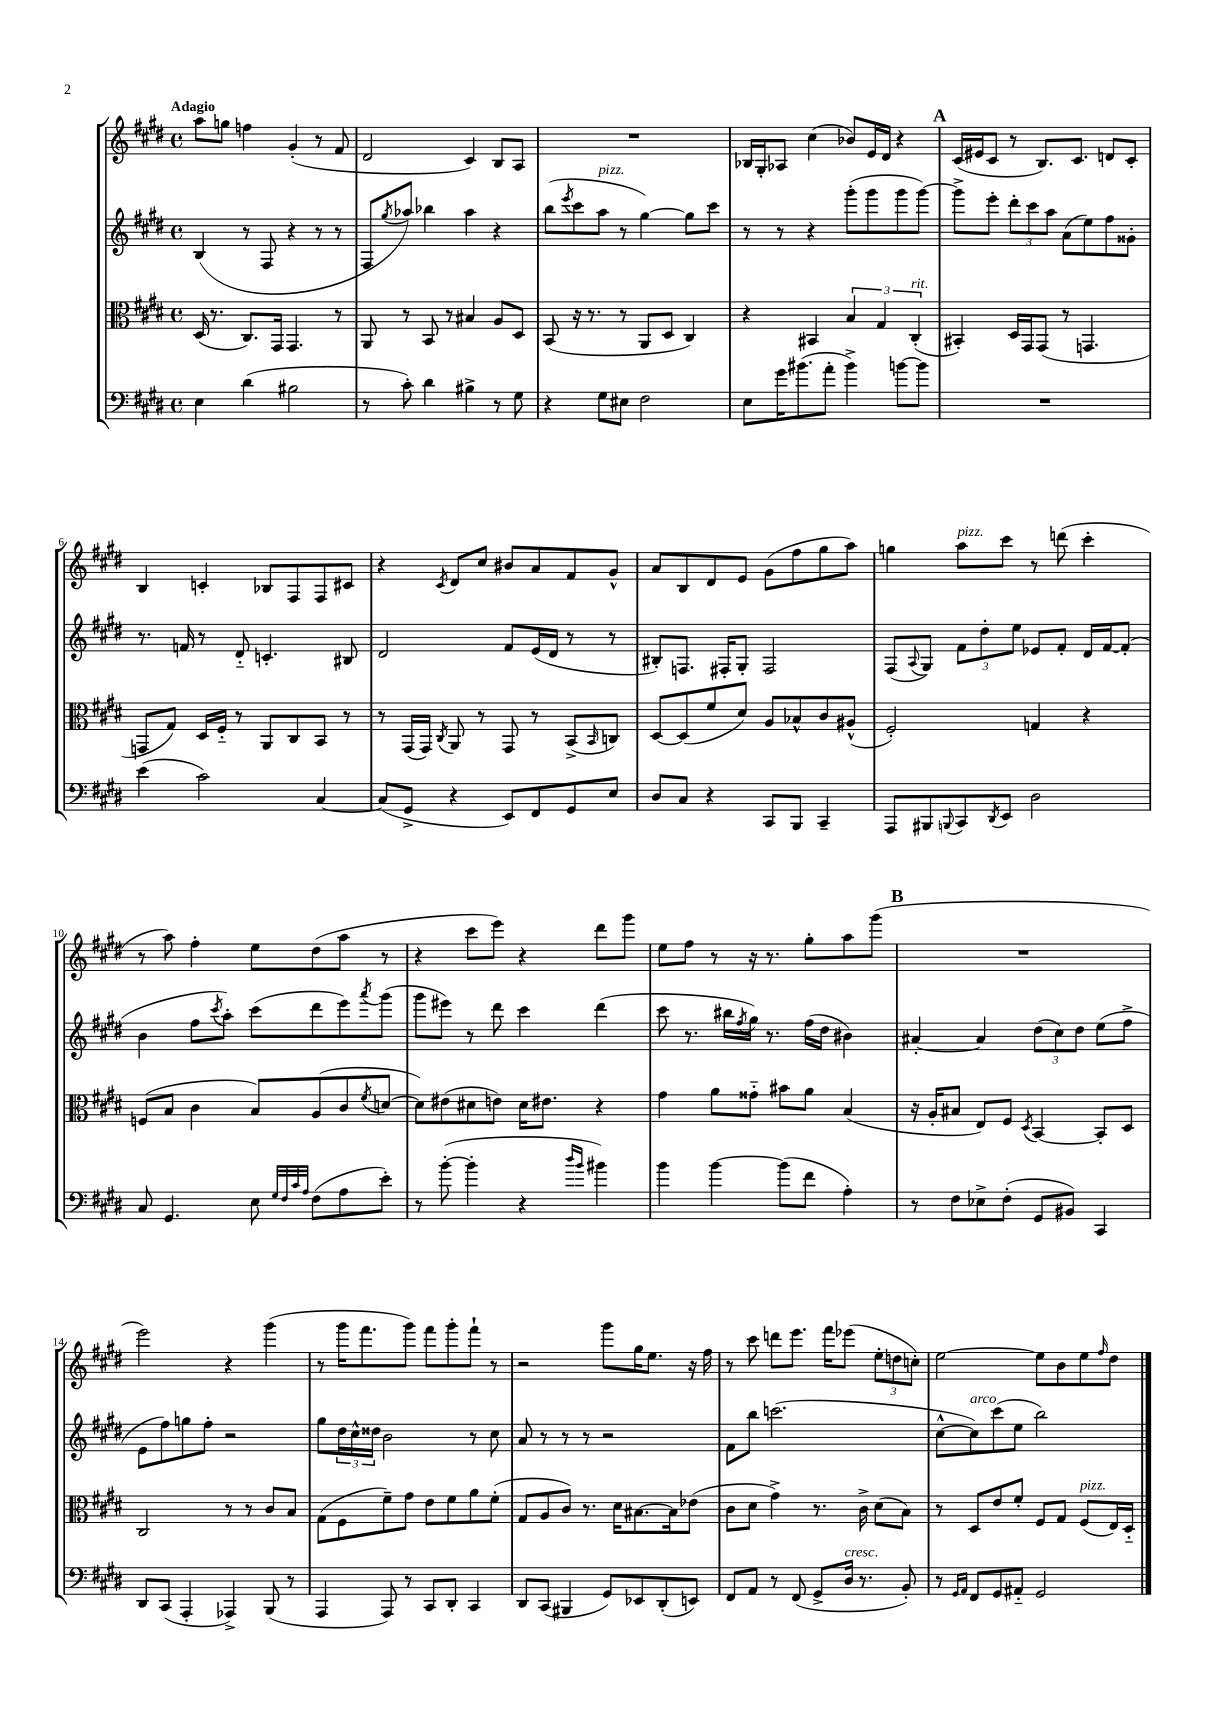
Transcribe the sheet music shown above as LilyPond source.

<<
\new StaffGroup <<
\new Staff = "s0" {
    \clef treble \key e \major \defaultTimeSignature \time 4/4 \tempo "Adagio"
    a''8 g''8 f''4 gis'4-.( r8 fis'8 |
    dis'2 cis'4) b8 a8 |
    R1 |
    bes16 gis16-. aes8 cis''4( bes'8) e'16 dis'16 r4 |
    \mark \markup { \bold "A" } cis'16( eis'16 cis'8 r8 b8.) cis'8. d'8 cis'8-. |
    b4 c'4-. bes8 fis8 fis8 cis'8 |
    r4 \acciaccatura { cis'8 } dis'8 cis''8 bis'8 a'8 fis'8 gis'8-^ |
    a'8 b8 dis'8 e'8 gis'8( fis''8 gis''8 a''8) |
    g''4 a''8^\markup { \italic "pizz." } cis'''8 r8 d'''8( cis'''4-. |
    r8 a''8) fis''4-. e''8 dis''8( a''8 r8 |
    r4 cis'''8 e'''8) r4 dis'''8 gis'''8 |
    e''8 fis''8 r8 r16 r8. gis''8-. a''8 gis'''8( |
    \mark \markup { \bold "B" } R1 |
    e'''2) r4 gis'''4( |
    r8 gis'''16 fis'''8. gis'''8) fis'''8 gis'''8-. fis'''8-! r8 |
    r2 gis'''8 gis''16 e''8. r16 fis''16 |
    r8 cis'''8 d'''8 e'''8. fis'''16 ees'''8( \tuplet 3/2 { e''8-. d''8 c''8-.) } |
    e''2~ e''8 b'8 e''8 \grace { fis''16 } dis''8 \bar "|." |
}
\new Staff = "s1" {
    \clef treble \key e \major \defaultTimeSignature \time 4/4
    b4( r8 fis8 r4 r8 r8 |
    fis8 \acciaccatura { gis''8 } aes''8) bes''4 aes''4 r4 |
    b''8( \acciaccatura { e'''8 } cis'''8 a''8^\markup { \italic "pizz." } r8 gis''4~) gis''8 cis'''8 |
    r8 r8 r4 gis'''8-.( gis'''8 gis'''8 gis'''8~) |
    \mark \markup { \bold "A" } gis'''8-> e'''8-. \tuplet 3/2 { dis'''8-. cis'''8 a''8 } a'8( e''8) fis''8 gisis'8-. |
    r8. f'16 r8 dis'8-_ c'4.-. bis8 |
    dis'2 fis'8 e'16( dis'16 r8 r8 |
    bis8-.) f8. fis16-. gis8-. fis2 |
    fis8( \appoggiatura { a8 } gis8) \tuplet 3/2 { fis'8 dis''8-. e''8 } ees'8 fis'8-. dis'16 fis'16~ fis'8-.( |
    b'4 fis''8 \acciaccatura { cis'''8 } a''8-.) cis'''8( dis'''8 e'''8) \acciaccatura { a'''8 } gis'''8( |
    gis'''8 eis'''8) r8 dis'''8 cis'''4 dis'''4( |
    cis'''8 r8. bis''16 \acciaccatura { fis''8 } gis''16) r8. fis''16( dis''16 bis'4) |
    \mark \markup { \bold "B" } ais'4~-. ais'4 \tuplet 3/2 { dis''8( cis''8) dis''8 } e''8( fis''8-> |
    e'8 fis''8) g''8 fis''8-. r2 |
    gis''8 \tuplet 3/2 { dis''16 cis''16-^ disis''16 } b'2 r8 cis''8 |
    a'8 r8 r8 r8 r2 |
    fis'8 b''8 c'''2.( |
    cis''8~-^ cis''8^\markup { \italic "arco" }) cis'''8( e''8 b''2) \bar "|." |
}
\new Staff = "s2" {
    \clef alto \key e \major \defaultTimeSignature \time 4/4
    dis16( r8. cis8.) gis,16 gis,4. r8 |
    a,8 r8 b,8 r8 bis4 a8 dis8 |
    b,8( r16 r8. r8 a,8 dis8 cis4) |
    r4 bis,4 \tuplet 3/2 { b4 gis4 cis4-.^\markup { \italic "rit." }( } |
    \mark \markup { \bold "A" } bis,4-.) dis16 gis,16 gis,8( r8 g,4. |
    g,8 gis8) dis16 fis16-_ r8 a,8 cis8 b,8 r8 |
    r8 gis,16( gis,16) \acciaccatura { cis8 } a,8 r8 gis,8 r8 b,8->( \grace { b,16 } c8) |
    dis8~ dis8( fis'8 dis'8) a8 bes8-^ cis'8 ais8-^( |
    fis2-.) g4 r4 |
    f8( b8 cis'4 b8) a8( cis'8 \acciaccatura { fis'8 } d'8~ |
    d'8) eis'8( dis'8 e'8) dis'16 eis'8. r4 |
    gis'4 a'8 gisis'8-_ bis'8 a'8 b4( |
    \mark \markup { \bold "B" } r16 a16-. bis8 e8) fis8 \acciaccatura { dis8 } b,4~ b,8-. dis8 |
    cis2 r8 r8 cis'8 b8 |
    gis8( fis8 fis'8--) gis'8 e'8 fis'8 a'8 fis'8-.( |
    gis8 a8 cis'8) r8. dis'16 bis8.~ bis16 ees'8( |
    cis'8 dis'8 gis'4->) r8. cis'16-> dis'8( b8) |
    r8 dis8 e'8 fis'8-. fis8 gis8 fis8^\markup { \italic "pizz." }( e16) dis16-_ \bar "|." |
}
\new Staff = "s3" {
    \clef bass \key e \major \defaultTimeSignature \time 4/4
    e4 dis'4( bis2 |
    r8 cis'8-.) dis'4 bis4-> r8 gis8 |
    r4 gis8 eis8 fis2 |
    e8 gis'16 bis'8.( a'8-. bis'4->) b'8~ b'8 |
    \mark \markup { \bold "A" } R1 |
    e'4( cis'2) cis4~ |
    cis8( gis,8-> r4 e,8) fis,8 gis,8 e8 |
    dis8 cis8 r4 cis,8 b,,8 cis,4-- |
    a,,8 bis,,8 \appoggiatura { b,,8 } cis,8 \acciaccatura { dis,8 } e,8 dis2 |
    cis8 gis,4. e8 \grace { gis32 fis32 cis'32 a32 } fis8( a8 e'8-.) |
    r8 b'8~-.( b'4-. r4 \grace { dis''16 b'16 } bis'4) |
    b'4 b'4~ b'8( fis'8 a4-.) |
    \mark \markup { \bold "B" } r8 fis8 ees8-> fis8-.( gis,8 bis,8) cis,4 |
    dis,8 cis,8( a,,4-. aes,,4->) b,,8( r8 |
    a,,4 a,,8) r8 cis,8 dis,8-. cis,4 |
    dis,8 cis,8( bis,,4 gis,8) ees,8 dis,8-.( e,8) |
    fis,8 a,8 r8 fis,8( gis,8-> dis16^\markup { \italic "cresc." } r8. b,8-.) |
    r8 \grace { gis,16 a,16 } fis,8 gis,8 ais,8-_ gis,2 \bar "|." |
}
>>
>>
